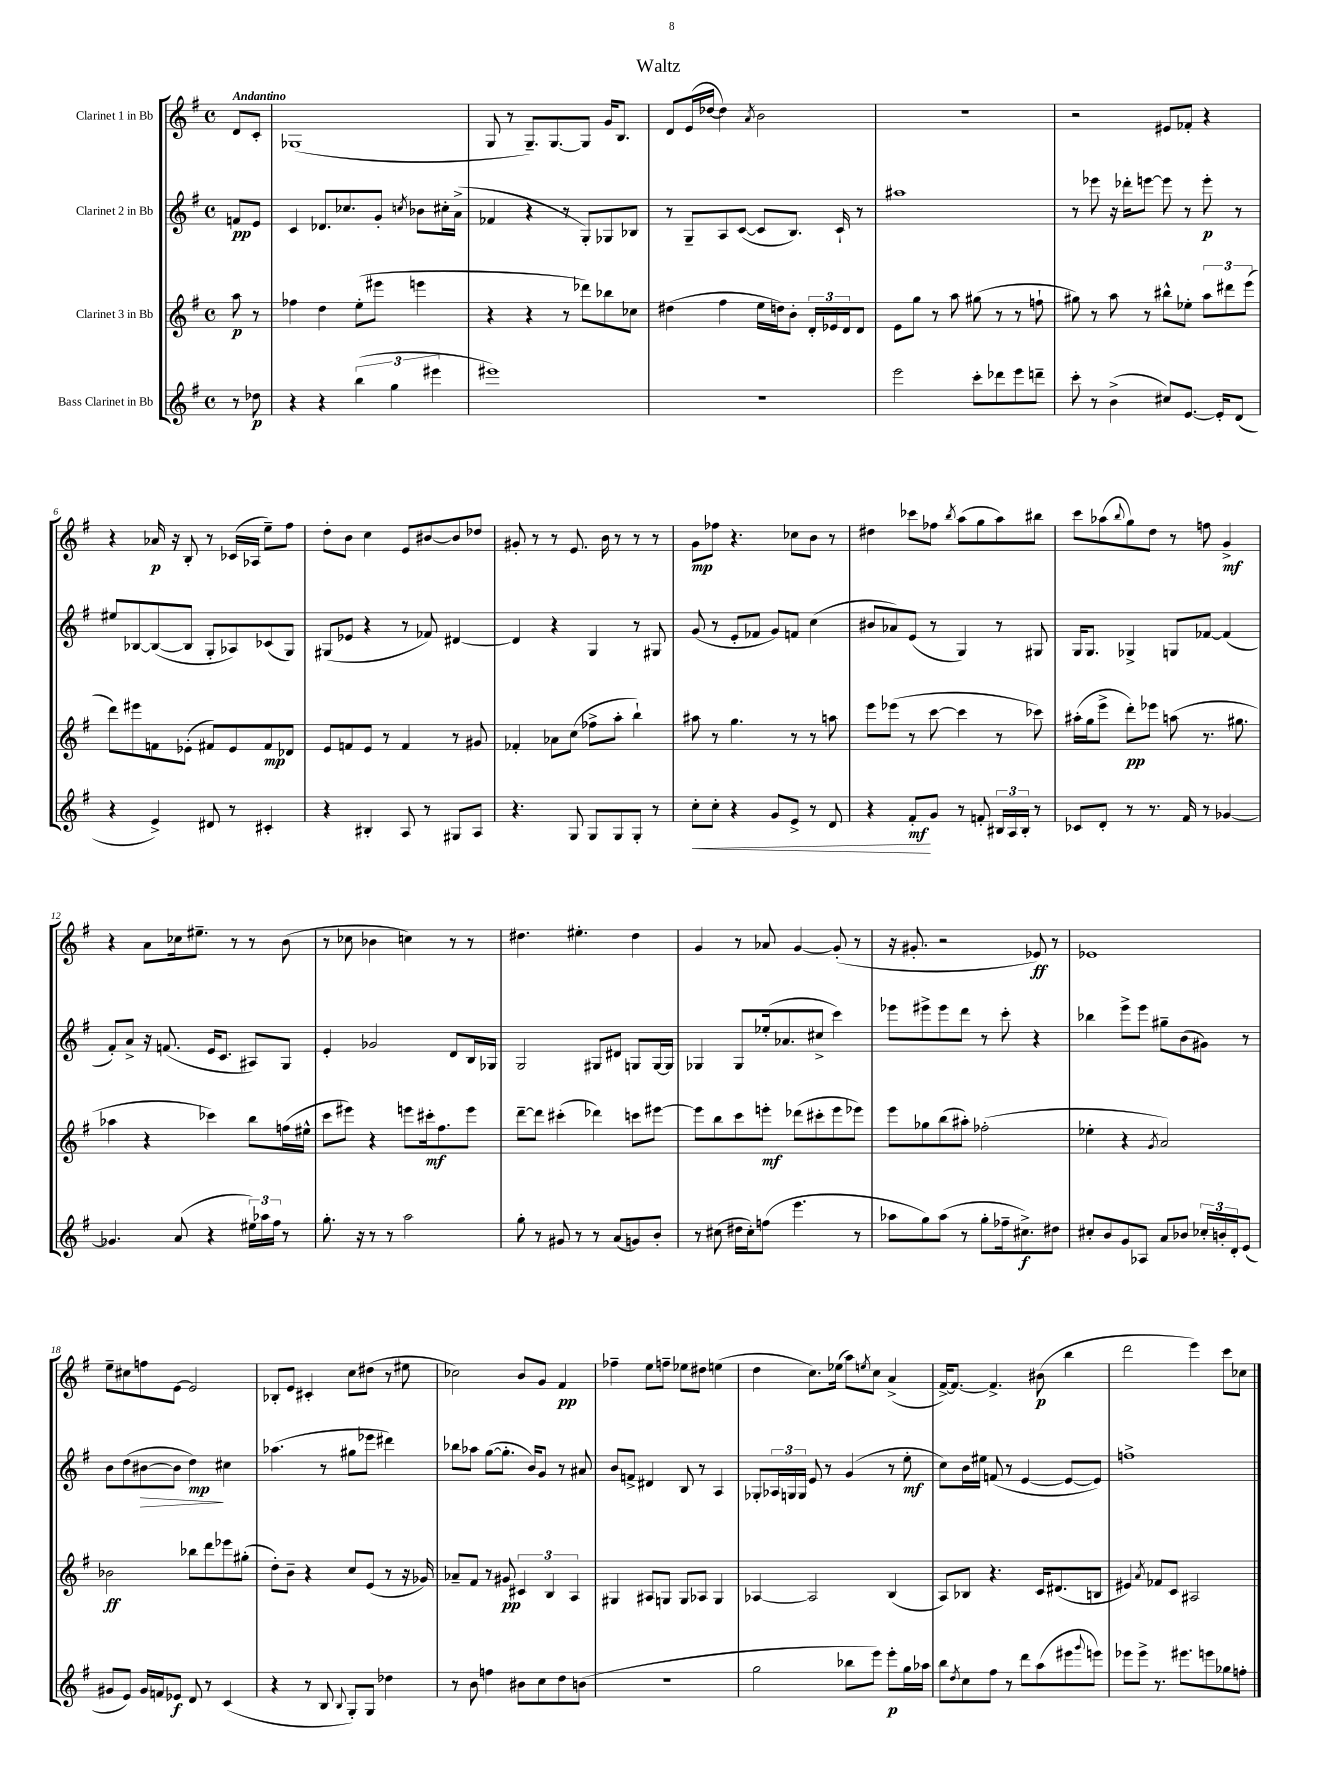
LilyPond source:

\header { title = "Waltz" }
<<
\new StaffGroup <<
\new Staff = "s0" \with { instrumentName = "Clarinet 1 in Bb" } {
    \clef treble \key g \major \defaultTimeSignature \time 4/4 \partial 4 \tempo "Andantino"
    d'8 c'8-. |
    ges1( |
    g8 r8 g8.--) g8.~ g8 g'16 b8. |
    d'8 e'16( des''16~ des''4) \acciaccatura { a'8 } b'2 |
    R1 |
    r2 eis'8 fes'8-. r4 |
    r4 aes'16\p r16 b8-. r8 ces'16( aes16 e''8--) fis''8 |
    d''8-. b'8 c''4 e'8 bis'8~ bis'8 des''8 |
    gis'8-. r8 r8 e'8. b'16 r8 r8 r8 |
    g'8\mp fes''8 r4. ces''8 b'8 r8 |
    dis''4 ces'''8 fes''8 \acciaccatura { b''8 } a''8( g''8 a''8) bis''8 |
    c'''8 aes''8( \appoggiatura { b''8 } g''8) d''8 r8 f''8 g'4->\mf |
    r4 a'8 ces''16 eis''8.-- r8 r8 b'8( |
    r8 ces''8 bes'4 c''4) r8 r8 |
    dis''4. eis''4.-. dis''4 |
    g'4 r8 aes'8 g'4~ g'8-.( r8 |
    r16 gis'8.-. r2 ees'8\ff) r8 |
    ees'1 |
    e''8-- cis''8 f''8 e'8~ e'2 |
    bes8-. e'8 cis'4-. c''8 dis''8( r8 eis''8 |
    ces''2) b'8 g'8 fis'4\pp |
    fes''4-- e''8 f''8-- ees''8 dis''8 e''4( |
    d''4 c''8.) ees''16( a''8) \acciaccatura { e''8 } c''8 a'4->( |
    fis'16~->) fis'8.~ fis'4.-> bis'8\p( b''4 |
    d'''2 e'''4) c'''8 ces''8 \bar "|." |
}
\new Staff = "s1" \with { instrumentName = "Clarinet 2 in Bb" } {
    \clef treble \key g \major \defaultTimeSignature \time 4/4 \partial 4
    f'8\pp e'8 |
    c'4 des'8. ces''8. g'8-. \acciaccatura { c''8 } bes'8 cis''16-. a'16->( |
    fes'4 r4 r8 g8-.) ges8 bes8 |
    r8 g8-- a8 c'8~( c'8 b8.) c'16-! r8 |
    ais''1 |
    r8 ees'''8 r16 des'''16-. e'''8~ e'''8 r8 e'''8-.\p r8 |
    eis''8 bes8~ bes8~( bes8 g8-. aes8) ces'8( g8) |
    gis8( ees'8 r4 r8 fes'8) dis'4~ |
    dis'4 r4 g4 r8 gis8 |
    g'8( r8 e'8-. fes'8 g'8) f'8 c''4( |
    bis'8 aes'8) e'8( r8 g4) r8 gis8 |
    g16 g8. ges4-> g8 fes'8~ fes'4( |
    fis'8-.) a'8-> r16 f'8.( e'16 c'8. ais8) g8 |
    e'4-. ges'2 d'8 b16 ges16 |
    g2 gis8 dis'8 g8 g16~ g16 |
    ges4 ges8 ees''16-.( aes'8. cis''8-> c'''4) |
    ees'''8 eis'''8-> eis'''8 d'''8 r8 c'''8-. r4 |
    bes''4 e'''8-> e'''8 gis''8-- b'8( gis'8) r8 |
    b'8 d''8( bis'8~\> bis'8 d''4\mp\!) cis''4 |
    aes''4.( r8 gis''8 ees'''8 dis'''4) |
    bes''8 aes''8 g''8~( g''8.-. b'16) g'8 r8 ais'8 |
    b'8 f'8-> dis'4 b8 r8 a4 |
    ges8-. \tuplet 3/2 { aes16 g16 g16 } e'8 r8 g'4( r8 e''8-.\mf |
    c''8) b'16 eis''16 f'8( r8 e'4~ e'8~ e'8) |
    f''1-> \bar "|." |
}
\new Staff = "s2" \with { instrumentName = "Clarinet 3 in Bb" } {
    \clef treble \key g \major \defaultTimeSignature \time 4/4 \partial 4
    a''8\p r8 |
    fes''4 d''4 e''8-.( eis'''8 e'''4 |
    r4 r4 r8 des'''8) bes''8 ces''8 |
    dis''4( fis''4 e''16 d''16) b'8-. \tuplet 3/2 { d'16-. ees'16 d'16 } d'8 |
    e'8 g''8 r8 a''8 gis''8( r8 r8 f''8-! |
    gis''8) r8 a''8 r8 bis''8-^ ees''8-. \tuplet 3/2 { a''8 dis'''8 e'''8( } |
    d'''8) eis'''8 f'8 ees'8-.( fis'8) ees'8 fis'8\mp des'8 |
    e'8 f'8 e'8 r8 f'4 r8 gis'8 |
    fes'4-. aes'8 c''8( fes''8-> a''8-. b''4-!) |
    ais''8 r8 g''4. r8 r8 a''8 |
    e'''8 ees'''8( r8 c'''8~ c'''4 r8 ces'''8) |
    ais''16-.( g''16 e'''8-> d'''8-.\pp) ees'''8 a''8( r8. gis''8. |
    aes''4 r4 ces'''4) b''8 f''16( eis''16-^ |
    c'''8 eis'''8) r4 e'''8 cis'''16-.\mf fis''8. e'''8 |
    d'''8~-- d'''8 cis'''4-.( des'''4) c'''8 eis'''8~ |
    eis'''8 b''8 c'''8 e'''8-.\mf des'''8( cis'''8-. e'''8 ees'''8) |
    e'''8 ges''8 b''8( ais''8-.) fes''2-.( |
    ees''4-. r4 \acciaccatura { g'8 } a'2) |
    bes'2\ff bes''8 d'''8 ees'''8 gis''8-.( |
    d''8-.) b'8-- r4 c''8 e'8( r8 r16 ges'16) |
    aes'8-- fis'8 r8 gis'8\pp \tuplet 3/2 { cis'4 b4 a4 } |
    gis4 ais8 g8 g8 aes8 g4 |
    aes4~ aes2 b4( |
    a8) bes8 r4. c'16 dis'8.( b8 |
    eis'4) \acciaccatura { a'8 } fes'8 c'8 ais2 \bar "|." |
}
\new Staff = "s3" \with { instrumentName = "Bass Clarinet in Bb" } {
    \clef treble \key g \major \defaultTimeSignature \time 4/4 \partial 4
    r8 des''8\p |
    r4 r4 \tuplet 3/2 { b''4( g''4 eis'''4 } |
    eis'''1) |
    R1 |
    e'''2 c'''8-. des'''8 e'''8 d'''8-- |
    c'''8-. r8 b'4->( cis''8) e'8.~ e'16-. d'8( |
    r4 e'4->) dis'8 r8 cis'4-. |
    r4 bis4-. a8 r8 gis8 a8 |
    r4. g8 g8 g8 g8-. r8 |
    c''8-.\< c''8-. r4 g'8 e'8-> r8 d'8 |
    r4 fis'8-.\mf\! g'8 r8 f'8-. \tuplet 3/2 { bis16 a16 bis16-. } r8 |
    ces'8 d'8-. r8 r8. fis'16 r8 ges'4~ |
    ges'4. a'8( r4 \tuplet 3/2 { eis''16) aes''16 fis''16 } r8 |
    g''8.-. r16 r8 r8 a''2 |
    g''8-. r8 gis'8 r8 r8 a'8( g'8) b'8-. |
    r8 cis''8( dis''16 cis''16-.) f''8( e'''4. r8 |
    aes''8 g''8) aes''8( r8 g''8-. fes''16-- cis''8.->\f) dis''8 |
    cis''8-. b'8 g'8 aes8 a'8 bes'8 \tuplet 3/2 { ces''16-. b'16-. d'16-. } e'8( |
    gis'8 e'8) gis'16 f'16 ees'8\f d'8 r8 c'4( |
    r4 r8 b8 \appoggiatura { b8 } g8-.) g8 des''4 |
    r8 b'8 f''4 bis'8 c''8 d''8 b'8( |
    R1 |
    g''2 bes''8 e'''8) e'''8-.\p g''16 aes''16 |
    b''8 \acciaccatura { d''8 } c''8 fis''8 r8 d'''8 a''8( eis'''8 \appoggiatura { g'''8 } e'''8) |
    ees'''8 ees'''8-> r8. eis'''8. e'''8 ges''8 f''8-. \bar "|." |
}
>>
>>
